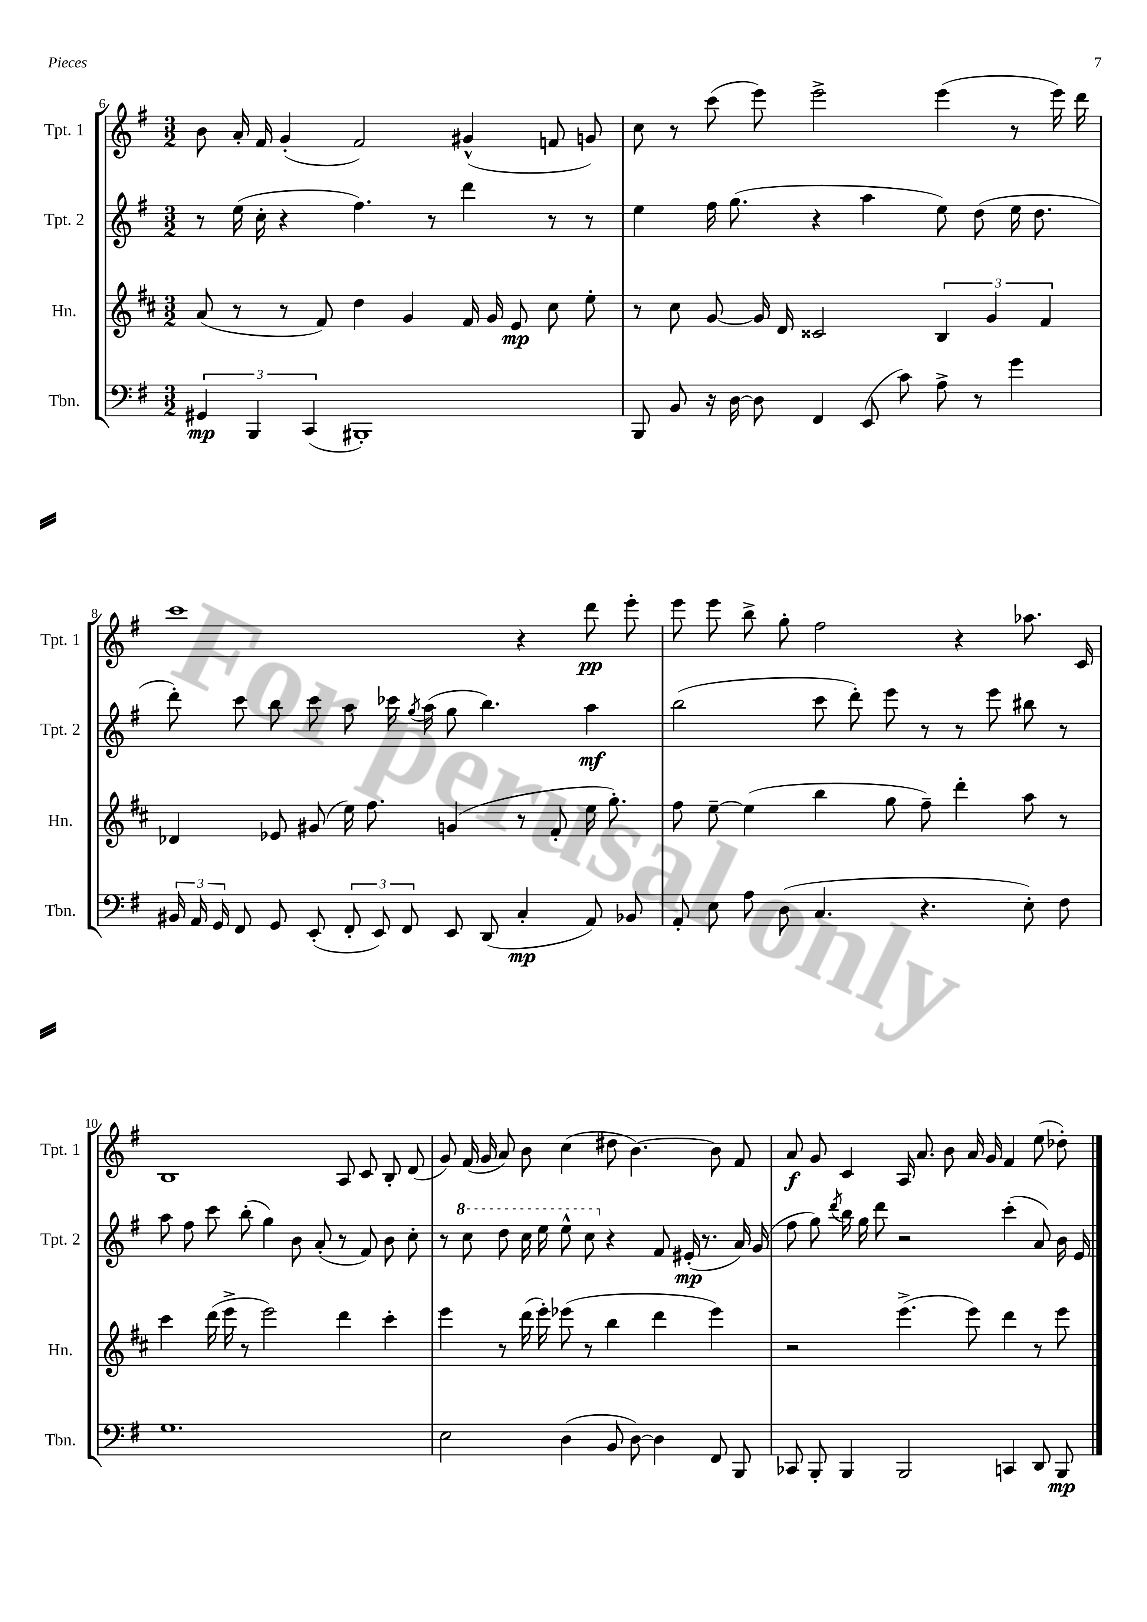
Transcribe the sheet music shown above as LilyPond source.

<<
\new StaffGroup <<
\new Staff = "s0" \with { instrumentName = "Tpt. 1" shortInstrumentName = "Tpt. 1" } {
    \clef treble \key g \major \numericTimeSignature \time 3/2
    \autoBeamOff b'8 a'16-. fis'16 g'4-.( fis'2) gis'4-^( f'8 g'8) |
    c''8 r8 c'''8( e'''8) e'''2-> e'''4( r8 e'''16) d'''16 |
    c'''1 r4 d'''8\pp e'''8-. |
    e'''8 e'''8 b''8-> g''8-. fis''2 r4 aes''8. c'16 |
    b1 a8 c'8 b8-. d'8( |
    g'8) fis'16( g'16 a'8) b'8 c''4( dis''8 b'4.~) b'8 fis'8 |
    a'8\f g'8 c'4 a16 a'8. b'8 a'16 g'16 fis'4 e''8( des''8-.) \bar "|." |
}
\new Staff = "s1" \with { instrumentName = "Tpt. 2" shortInstrumentName = "Tpt. 2" } {
    \clef treble \key g \major \numericTimeSignature \time 3/2
    \autoBeamOff r8 e''16( c''16-. r4 fis''4.) r8 d'''4 r8 r8 |
    e''4 fis''16 g''8.( r4 a''4 e''8) d''8( e''16 d''8. |
    d'''8-.) c'''8 b''8 c'''8 a''8 ces'''16 \acciaccatura { g''8 } a''16( g''8 b''4.) a''4\mf |
    b''2( c'''8 d'''8-.) e'''8 r8 r8 e'''8 bis''8 r8 |
    a''8 fis''8 c'''8 b''8-.( g''4) b'8 a'8-.( r8 fis'8) b'8 c''8-. |
    r8 \ottava #1 c'''8 d'''8 c'''16 e'''16 e'''8-^ c'''8 \ottava #0 r4 fis'8 eis'16-.\mp( r8. a'16) g'16( |
    fis''8 g''8) \acciaccatura { d'''8 } b''16 g''16 d'''8 r2 c'''4-.( a'8) b'16 e'16 \bar "|." |
}
\new Staff = "s2" \with { instrumentName = "Hn." shortInstrumentName = "Hn." } {
    \clef treble \key d \major \numericTimeSignature \time 3/2
    \autoBeamOff a'8( r8 r8 fis'8) d''4 g'4 fis'16 g'16 e'8\mp cis''8 e''8-. |
    r8 cis''8 g'8~ g'16 d'16 cisis'2 \tuplet 3/2 { b4 g'4 fis'4 } |
    des'4 ees'8 gis'8( e''16) fis''8. g'4( r8 fis'8-. e''16 g''8.-.) |
    fis''8 e''8~-- e''4( b''4 g''8 fis''8--) d'''4-. a''8 r8 |
    cis'''4 d'''16( e'''16-> r8 e'''2) d'''4 cis'''4-. |
    e'''4 r8 d'''16( e'''16-.) ees'''8( r8 b''4 d'''4 ees'''4) |
    r2 e'''4.->( e'''8) d'''4 r8 e'''8 \bar "|." |
}
\new Staff = "s3" \with { instrumentName = "Tbn." shortInstrumentName = "Tbn." } {
    \clef bass \key g \major \numericTimeSignature \time 3/2
    \autoBeamOff \tuplet 3/2 { gis,4\mp b,,4 c,4( } bis,,1-.) |
    b,,8 b,8 r16 d16~ d8 fis,4 e,8( c'8) a8-> r8 g'4 |
    \tuplet 3/2 { bis,16 a,16 g,16 } fis,8 g,8 e,8-.( \tuplet 3/2 { fis,8-. e,8) fis,8 } e,8 d,8( c4-.\mp a,8) bes,8 |
    a,8-. e8 a8 d8( c4. r4. e8-.) fis8 |
    g1. |
    e2 d4( b,8 d8~) d4 fis,8 b,,8 |
    ces,8 b,,8-. b,,4 b,,2 c,4 d,8 b,,8\mp \bar "|." |
}
>>
>>
\layout { \context { \Score currentBarNumber = #6 } }
